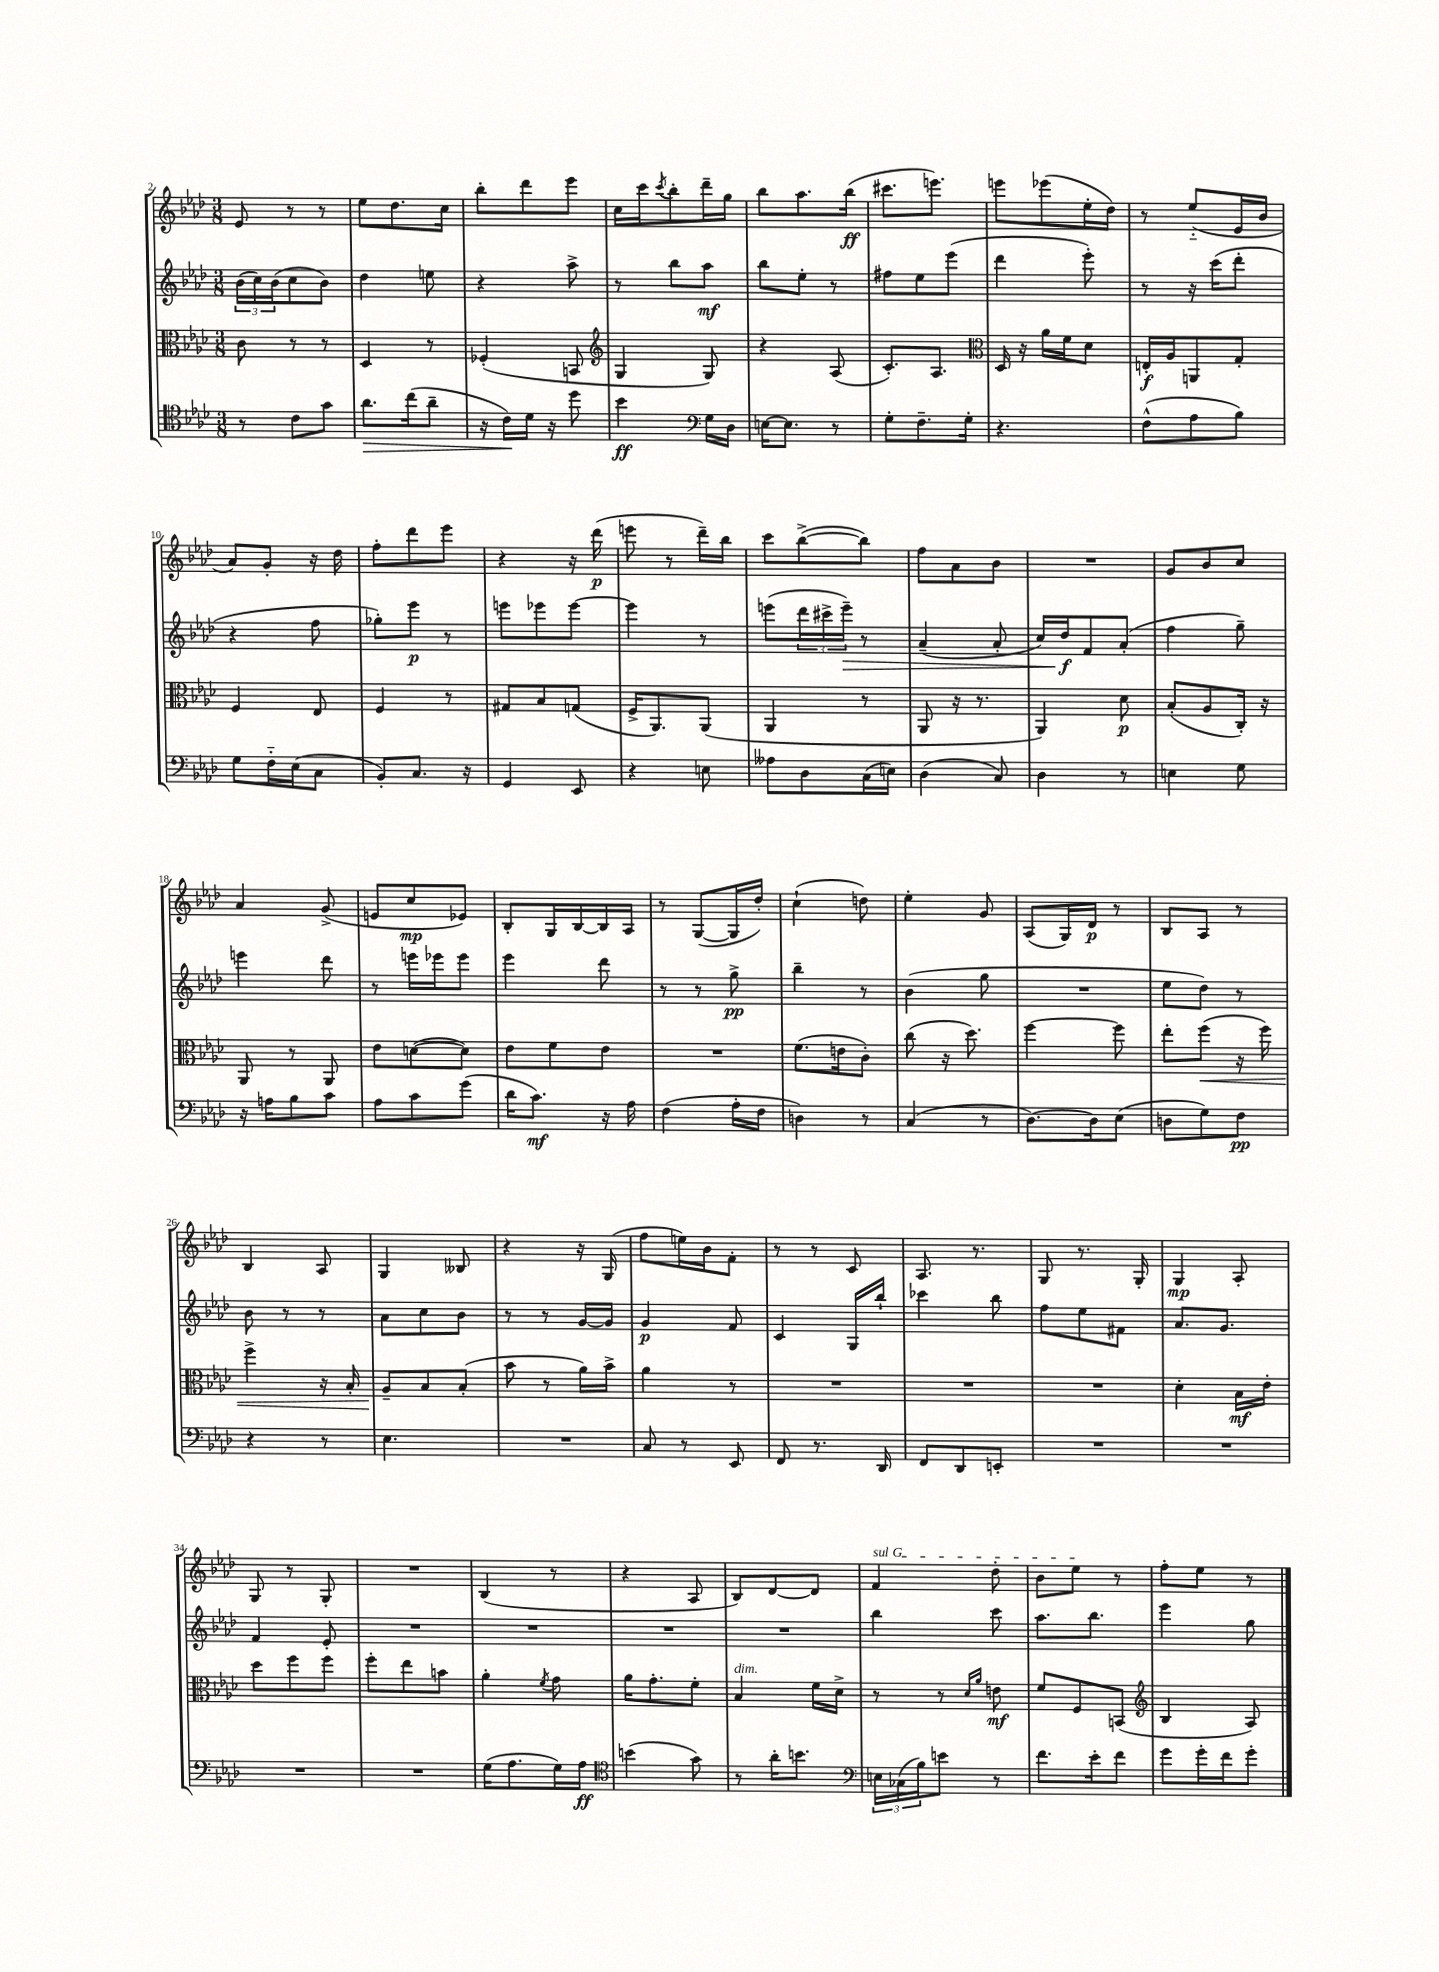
<<
\new StaffGroup <<
\new Staff = "s0" {
    \clef treble \key aes \major \numericTimeSignature \time 3/8
    ees'8 r8 r8 |
    ees''8 des''8. c''16 |
    bes''8-. des'''8 ees'''8 |
    c''16 c'''16 \acciaccatura { c'''8 } bes''8-. des'''16-- g''16 |
    bes''8 aes''8. bes''16\ff( |
    cis'''8. e'''8.) |
    e'''8 ees'''8( ees''16-. des''16) |
    r8 ees''8-_( ees'16 bes'16 |
    aes'8) g'8-. r16 des''16 |
    f''8-. des'''8 ees'''8 |
    r4 r16 des'''16\p( |
    e'''8 r8 des'''16--) bes''16 |
    c'''8 bes''8~->( bes''8) |
    f''8 aes'8 bes'8 |
    R4. |
    g'8 bes'8 c''8 |
    aes'4 g'8->( |
    e'8 c''8\mp ees'8) |
    bes8-. g16 bes16~ bes16 aes16 |
    r8 g8~( g16 des''16-.) |
    c''4-!( d''8) |
    ees''4-. g'8 |
    aes8( g16) des'16\p r8 |
    bes8 aes8 r8 |
    bes4 aes8 |
    g4 beses8 |
    r4 r16 g16( |
    f''8 e''16) bes'16 f'8-. |
    r8 r8 c'8 |
    aes8. r8. |
    g8 r8. g16-. |
    g4\mp aes8-. |
    g8 r8 g8-. |
    R4. |
    bes4( r8 |
    r4 aes8 |
    bes8) des'8~ des'8 |
    \once \override TextSpanner.bound-details.left.text = \markup { \italic "sul G" } f'4\startTextSpan des''8-. |
    bes'8 ees''8\stopTextSpan r8 |
    f''8-. ees''8 r8 \bar "|." |
}
\new Staff = "s1" {
    \clef treble \key aes \major \numericTimeSignature \time 3/8
    \tuplet 3/2 { bes'16( c''16) bes'16( } c''8 bes'8) |
    des''4 e''8 |
    r4 aes''8-> |
    r8 bes''8 aes''8\mf |
    bes''8 ees''8-. r8 |
    fis''8 ees''8 ees'''8( |
    des'''4 ees'''8-.) |
    r8 r16 c'''16( des'''8-. |
    r4 f''8 |
    ges''8-.) ees'''8\p r8 |
    e'''8 ees'''8 ees'''8~ |
    ees'''4 r8 |
    e'''8( \tuplet 3/2 { des'''16 cis'''16-> e'''16--\>) } r8 |
    aes'4--( aes'8-. |
    c''16) des''16\f\! f'8 aes'8-.( |
    f''4 g''8--) |
    e'''4 des'''8 |
    r8 e'''16 ees'''16 ees'''8 |
    ees'''4 des'''8 |
    r8 r8 g''8->\pp |
    bes''4-- r8 |
    bes'4( g''8 |
    R4. |
    ees''8 des''8) r8 |
    bes'8 r8 r8 |
    aes'8 c''8 bes'8 |
    r8 r8 g'16~ g'16 |
    g'4\p f'8 |
    c'4 g16 bes''16-! |
    ces'''4 bes''8 |
    f''8 ees''8 fis'8 |
    aes'8. g'8. |
    f'4 ees'8-. |
    R4. |
    R4. |
    R4. |
    R4. |
    bes''4 c'''8 |
    aes''8. bes''8. |
    ees'''4 g''8 \bar "|." |
}
\new Staff = "s2" {
    \clef alto \key aes \major \numericTimeSignature \time 3/8
    c'8 r8 r8 |
    des4 r8 |
    fes4-.( b,8 |
    \clef treble g4 g8) |
    r4 aes8( |
    c'8.-.) aes8. |
    \clef alto des16 r16 aes'16 f'16 des'8 |
    e16-.\f aes16 a,8 g8-. |
    f4 ees8 |
    f4 r8 |
    gis8 bes8 g8( |
    f16-> aes,8.) aes,8( |
    aes,4 r8 |
    aes,8 r16 r8. |
    aes,4) des'8\p |
    bes8-.( aes8 c16-.) r16 |
    aes,8 r8 aes,8 |
    ees'8 d'8~( d'8) |
    ees'8 f'8 ees'8 |
    R4. |
    f'8.( e'16 c'8-.) |
    c''8( r16 des''8.) |
    f''4~ f''8 |
    ees''8-. f''8\<( r16 f''16) |
    f''4-> r16 bes16-. |
    aes8--\! bes8 bes8-.( |
    bes'8 r8 aes'16) bes'16-> |
    aes'4 r8 |
    R4. |
    R4. |
    R4. |
    des'4-. bes16\mf ees'16-. |
    des''8 f''8 f''8 |
    f''8-. ees''8 b'8 |
    aes'4-. \acciaccatura { f'8 } g'8 |
    aes'16 g'8.-. f'8-. |
    bes4^\markup { \italic "dim." } f'16 des'16-> |
    r8 r8 \grace { des'16 aes'16 } e'8\mf |
    f'8 f8 b,8( |
    \clef treble bes4 aes8) \bar "|." |
}
\new Staff = "s3" {
    \clef tenor \key aes \major \numericTimeSignature \time 3/8
    r8 c'8 g'8 |
    aes'8.\> c''16( aes'8-- |
    r16 c'16\!) des'16 r16 des''8 |
    bes'4\ff \clef bass g16 des16 |
    e16~ e8. r8 |
    g8-. f8.-- g16-. |
    r4. |
    f8-^( aes8 bes8) |
    g8 f16-_ ees16( c8 |
    bes,8-.) c8. r16 |
    g,4 ees,8 |
    r4 e8 |
    aeses8 des8 c16( e16) |
    des4( c8) |
    des4 r8 |
    e4 g8 |
    r16 a16 bes8 c'8 |
    aes8 c'8 g'8( |
    des'16 c'8.\mf) r16 aes16 |
    f4( aes16-. f16 |
    d4) r8 |
    c4( r8 |
    des8.~) des16 ees8( |
    d8 g8) f8\pp |
    r4 r8 |
    ees4. |
    R4. |
    c8 r8 ees,8 |
    f,8 r8. des,16 |
    f,8 des,8 e,8-. |
    R4. |
    R4. |
    R4. |
    R4. |
    g16( aes8. g16) aes16\ff |
    \clef tenor b'4( g'8) |
    r8 aes'16-. b'8. |
    \clef bass \tuplet 3/2 { e16 ces16( bes16) } e'8 r8 |
    f'8. ees'16-. f'8 |
    g'8 g'16-. f'16 g'8-. \bar "|." |
}
>>
>>
\layout { \context { \Score currentBarNumber = #2 } }
